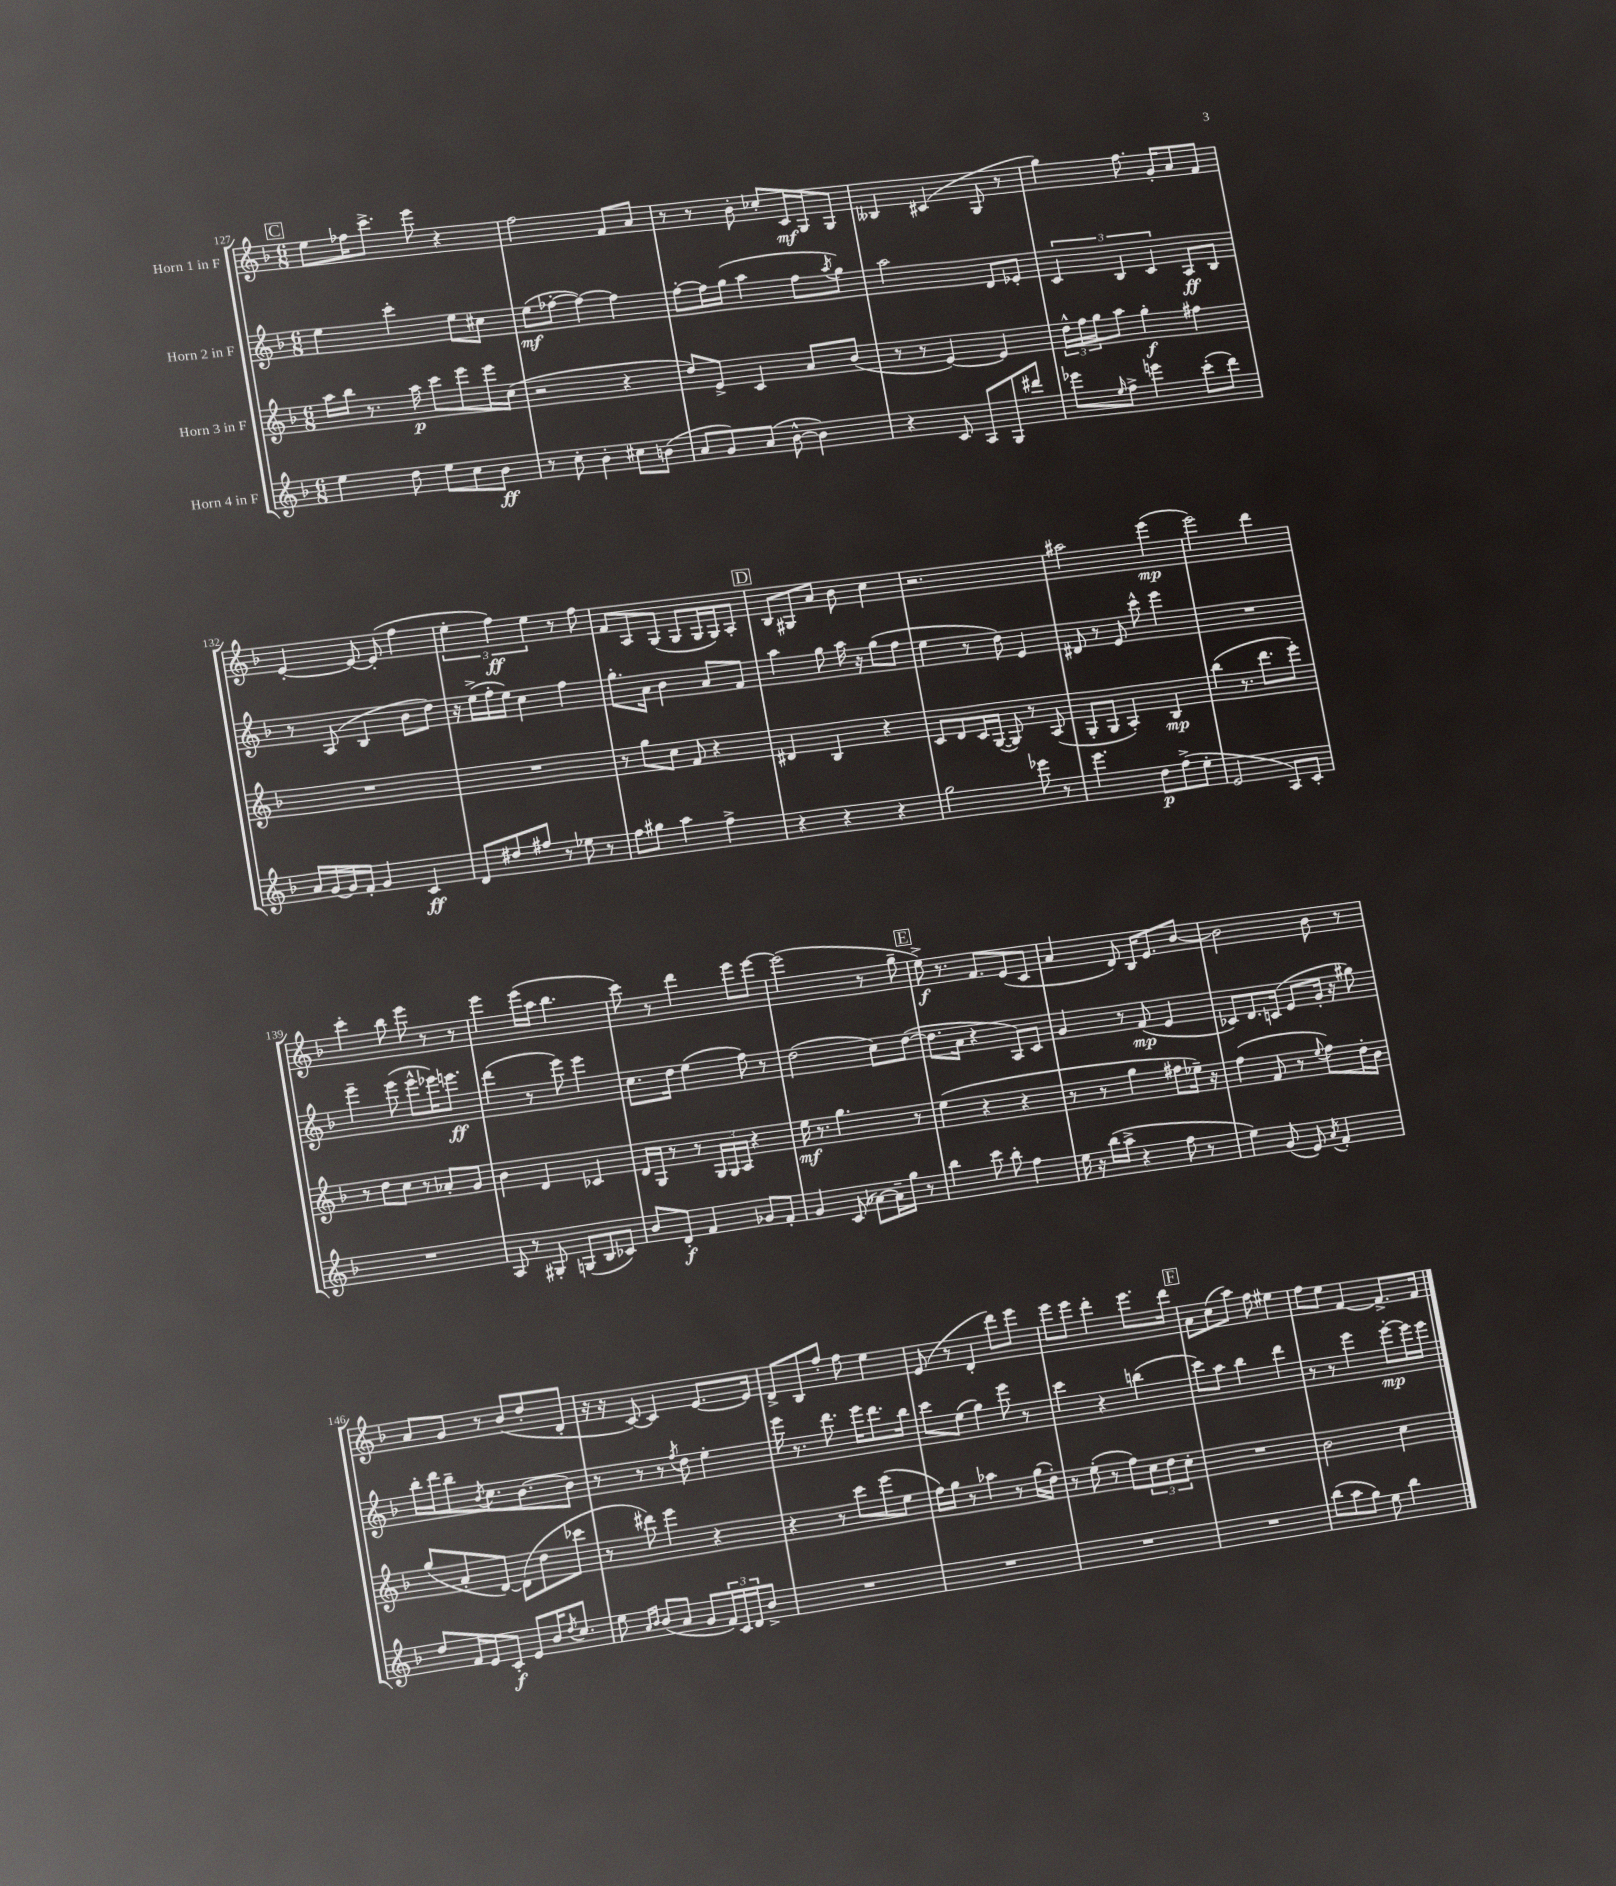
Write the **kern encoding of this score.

**kern	**kern	**kern	**kern
*staff4	*staff3	*staff2	*staff1
*clefG2	*clefG2	*clefG2	*clefG2
*k[b-]	*k[b-]	*k[b-]	*k[b-]
*M6/8	*M6/8	*M6/8	*M6/8
4ee	16aa	4ee	8ee
.	16bb-	.	.
.	8.r	.	16ff-
.	.	.	8.ccc^
8dd	.	4ccc'	.
.	16aa	.	.
8ee	8ccc	.	8eee
8cc	8eee	8ee	4r
8b-	16eee	8cc#	.
.	(16cc	.	.
=	=	=	=
8r	2r	(8ee	2ff
8cc'	.	[8ff-'	.
4b-'	.	4ff-_)	.
8cc#	4r	4ff-]	8f
(8b	.	.	8a
=	=	=	=
8a	8dd)	[8ff'	8r
8g)	8e^	16ff]	8r
.	.	(16gg	.
(8a	4c	4aa	8b-'
[8b-^^	.	.	8cc-'
4b-])	8a	8ff	16c
.	.	.	16G
.	.	8qaa	.
.	(8b-	8gg)	8G
=	=	=	=
4r	8r	2aa	4B--
.	8r	.	.
8c	[4e)	.	(4c#
8A	.	.	.
8G	4e]	8d	8G
8ddd#	.	8e-'	8r
=	=	=	=
8eee-	24dd^^	6c	4gg)
.	24ff	.	.
.	24gg	.	.
16qqee	.	.	.
8ff^	8aa	.	.
.	.	6B-	.
4eee	4gg'	.	8.ff
.	.	6c	.
.	.	.	16g'
(8ccc'	4ff#	8A	8a
8ddd)	.	8B-	8f
=	=	=	=
16a	2.r	8r	[4e'
[16g	.	.	.
16g]	.	(8A	.
16f'	.	.	.
4g	.	4B-	8e_
.	.	.	(8e']
4c	.	8b-	4ff
.	.	8dd)	.
=	=	=	=
8d	2.r	16r	6ee'
.	.	(16ee^	.
8dd#	.	16ff'	.
.	.	.	6ff)
.	.	16ee)	.
8ff#	.	4cc	.
.	.	.	6ee
8r	.	.	.
8ee-	.	4ff	8r
8r	.	.	8ff
=	=	=	=
8ff	8r	8.gg'	8f
8gg#	8gg	.	8A
.	.	16a	.
4aa	8cc	4b-	(8G
.	8f	.	8G
4ff^	4r	8a	16G
.	.	.	16G)
.	.	8f	8A'
=	=	=	=
4r	4d#	4aa	8B-
.	.	.	8G#
4r	4B-	8gg	8a
.	.	16aa	8b-
.	.	16r	.
4r	4r	(8gg	4cc
.	.	8ff	.
=	=	=	=
2gg	8c	4ee	2.r
.	8d	.	.
.	16c	8r	.
.	([16G	.	.
.	8G])	8dd)	.
8eee-	8r	4e	.
8r	(8A	.	.
=	=	=	=
4.eee	8G'	8d#	2aa#
.	8G	8r	.
.	4A')	8e	.
8dd	.	8ccc^^	.
(8ff^	4B-	4eee	(4eee
8ee'	.	.	.
=	=	=	=
2e	(4bb-	2.r	2eee)
.	8.r	.	.
.	8.ddd	.	.
8A)	.	.	4ddd
8c'	8eee')	.	.
=	=	=	=
2.r	8r	4eee~	4ccc'
.	8dd	.	.
.	8cc	(8eee	8bb-
.	8r	8eee^^	8eee
.	8a-'	16eee-)	8r
.	.	8.eee	.
.	8g	.	8r
=	=	=	=
8A	4b-	(4ddd	4eee
8r	.	.	.
8G#'	4d	8r	(16eee
.	.	.	16aa
(8G	.	8eee)	4.bb-
8B-	4c-	4eee	.
8c-)	.	.	.
=	=	=	=
8b-	16d	8.cc	8ccc)
.	16G	.	.
8d'	8r	.	8r
.	.	16dd	.
4f	8r	(4ee	4ddd
.	24G	.	.
.	24G	.	.
.	24A	.	.
8g-	4r	8ff)	8eee
8f'	.	8r	[8eee
=	=	=	=
4g	16ee	(2dd	(2eee]
.	8.r	.	.
(8c	4.gg	.	.
[8a-)	.	.	.
16a-~]	.	8cc)	8r
16gg	.	.	.
8r	8r	([8dd	8gg~
=	=	=	=
4bb-	(4ee	8.dd]	8ee^)
.	.	.	8.r
.	.	16a	.
8ccc	4r	4r	.
.	.	.	8.f
8bb-'	.	.	.
4ff	4r	8A)	(8e
.	.	8c	8c
=	=	=	=
16ee	8r	4g	4a
16r	.	.	.
(16bb-	8r	.	.
16aa^	.	.	.
4r	4gg	8r	8d)
.	.	(8f	16B-
.	.	.	8.e
8ff	8ff#	4e	.
8r	16ee-~)	.	[8b-
.	16r	.	.
=	=	=	=
4ee)	(4ff	8c-)	2b-]
.	.	8.d	.
(8g	8f	.	.
.	.	(16c	.
8e)	8r	8e	.
8qa	8qqee	.	.
4f'	8ff)	16g'	8b-
.	.	16r	.
.	16dd'	8gg#)	8r
.	16b-	.	.
=	=	=	=
8dd	(8gg	16bb-'	8a
.	.	16ddd	.
16f	8a'	8bb-~	8g
16e	.	.	.
.	.	8qb-	.
8c'	[8d)	8.cc	8r
8e	(8d]	.	(8b-
.	.	[8.b-	.
16b-	8dd	.	8dd'
8qdd	.	.	.
8.cc	.	.	.
.	8ccc-	8b-]	8d'
=	=	=	=
8ee	8r	8r	16r
.	.	.	16r
16qqa	.	.	.
16qqb-	.	.	.
(8b-	8ddd#)	8r	[8c)
8a	4eee	8r	4c]
.	.	8qff	.
8g	.	8dd	.
24f)	4r	4ee'	[8.e
24c	.	.	.
24d	.	.	.
8b-^	.	.	.
.	.	.	16e]
=	=	=	=
2.r	4r	16eee	8d^
.	.	8.r	.
.	.	.	8B-
.	8r	8.ddd	8ff'
.	8ccc	.	8ff
.	.	16eee	.
.	(8eee	8.ddd	4ee
.	8ee	.	.
.	.	16bb-	.
=	=	=	=
2.r	16ff)	8ccc	(8e
.	16gg	.	.
.	8r	(8ee	8r
.	4aa-	4gg)	4d'
.	8r	8eee	8ddd)
.	(16gg	8r	8eee
.	16dd')	.	.
=	=	=	=
2.r	8r	4ccc	8eee
.	(8ee'	.	8eee
.	8r	4r	4ddd'
.	8ff)	.	.
.	12cc	(4bb	8.eee
.	12dd	.	.
.	12cc'	.	.
.	.	.	16ddd
=	=	=	=
2.r	2.r	8ccc)	8a
.	.	8aa	(8cc
.	.	4bb-	8aa)
.	.	.	8ff
.	.	4ddd	4ee#
=	=	=	=
(8bb-	2b-	8r	8ff
8aa	.	8r	8ee
8gg)	.	4eee	[4f
8ee	.	.	.
4bb-	4cc	[8eee'	8.f^]
.	.	16eee]	.
.	.	16eee	16f
==	==	==	==
*-	*-	*-	*-
